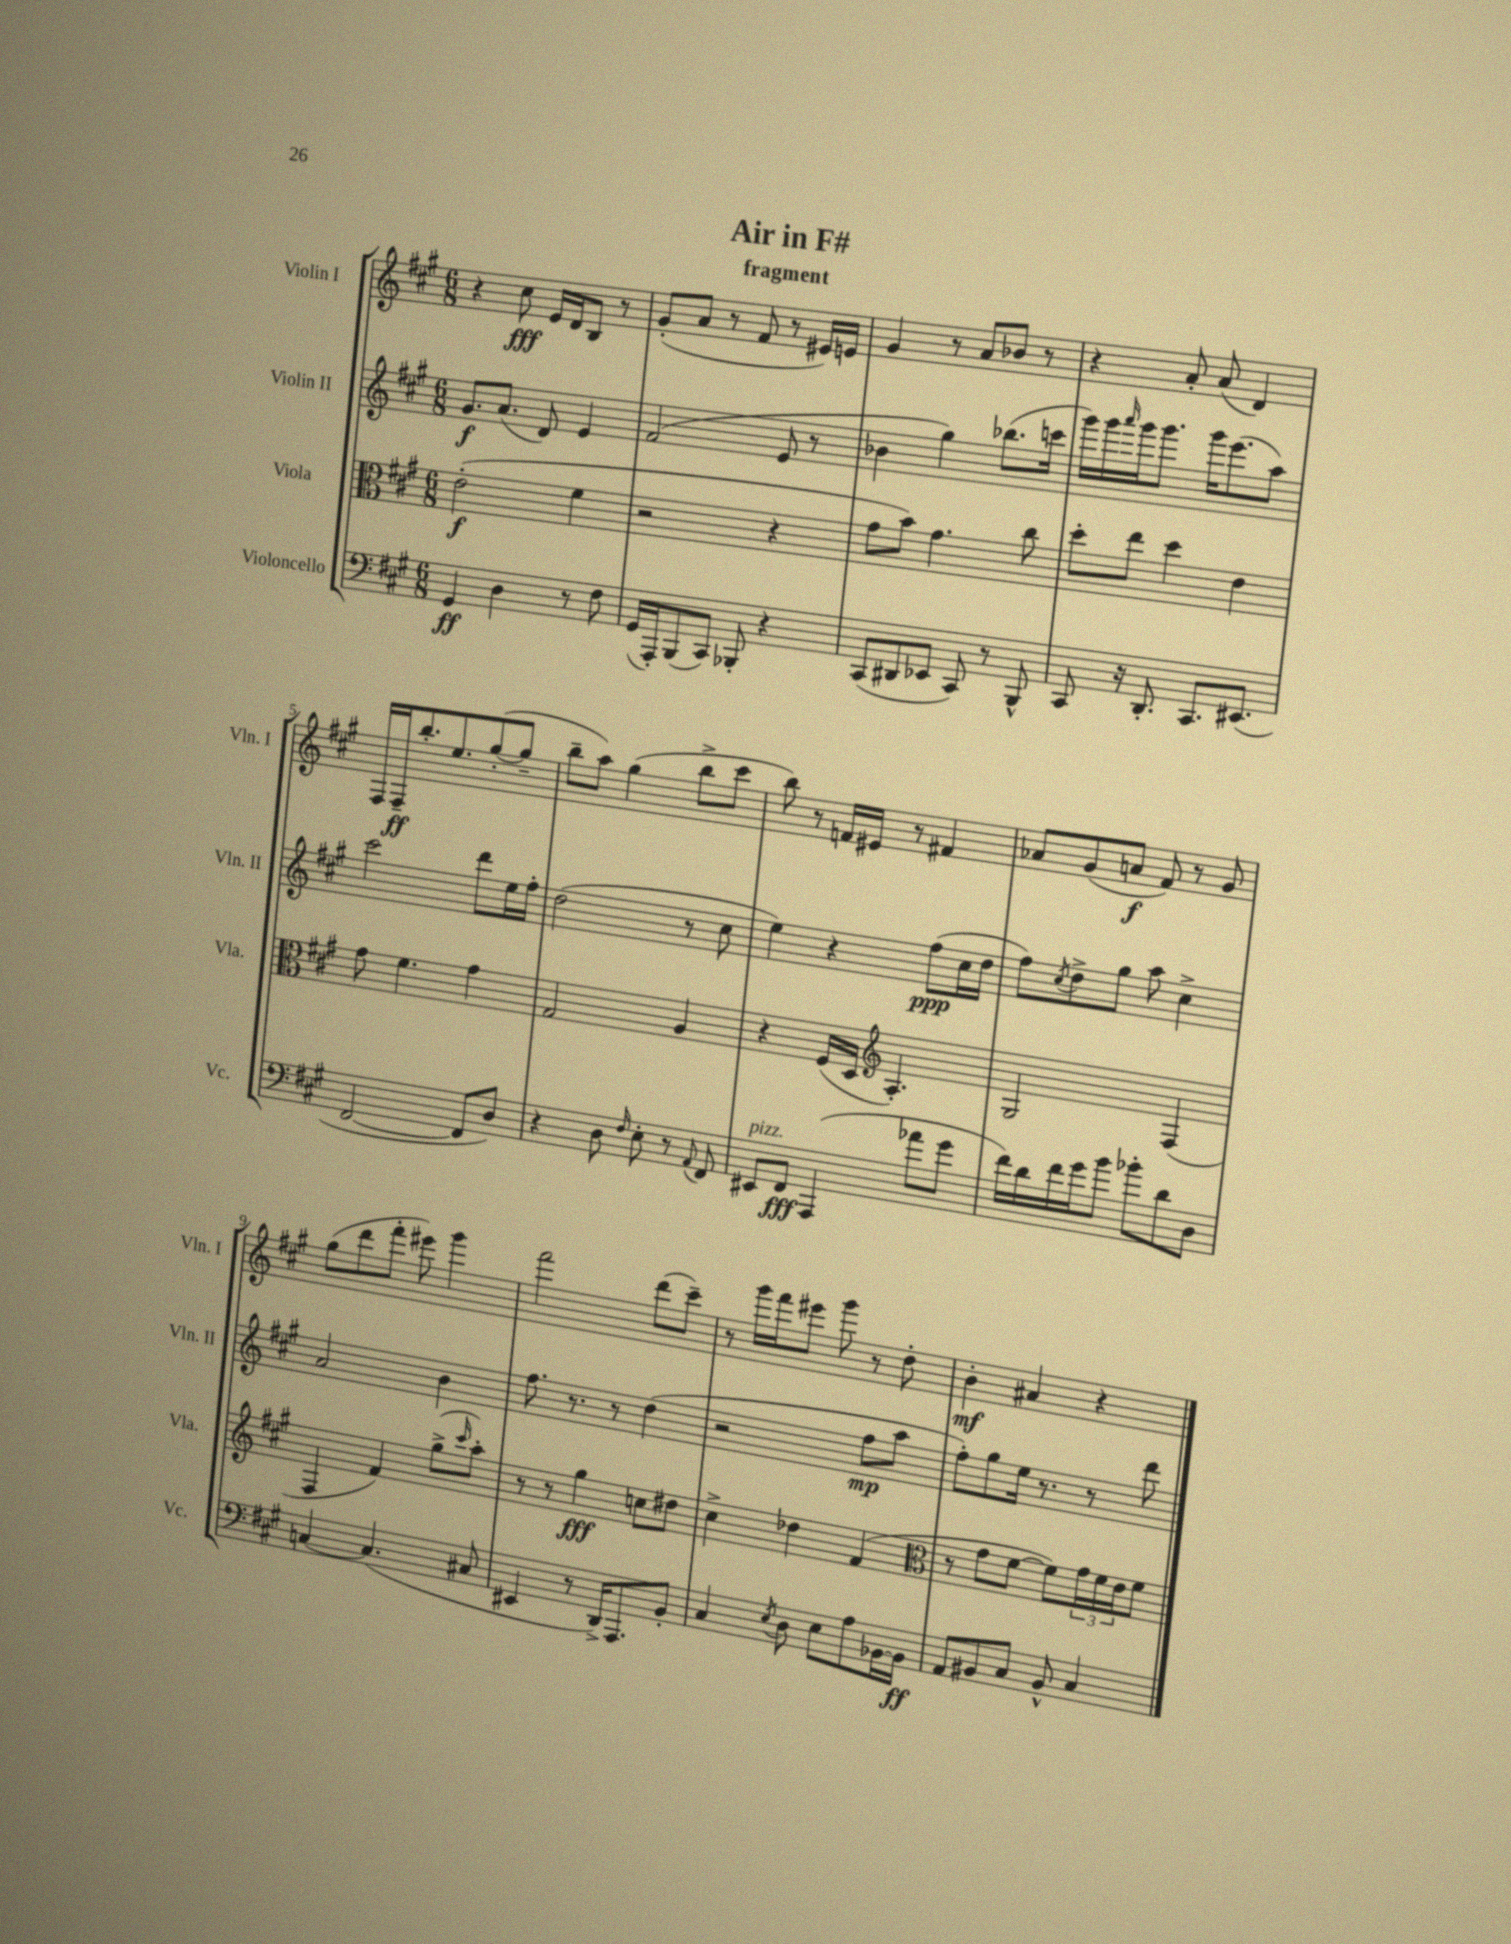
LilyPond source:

\header { title = "Air in F#" subtitle = "fragment" }
<<
\new StaffGroup <<
\new Staff = "s0" \with { instrumentName = "Violin I" shortInstrumentName = "Vln. I" } {
    \clef treble \key a \major \numericTimeSignature \time 6/8
    r4 cis''8\fff e'16 d'16 b8 r8 |
    gis'8-.( a'8 r8 fis'8 r8 eis'16) e'16 |
    gis'4 r8 a'8 bes'8 r8 |
    r4 a'8-. a'8( d'4) |
    fis16 fis16--\ff b''8.-. e''8. gis''8~-.( gis''8-- |
    b''8-- a''8) gis''4( b''8-> cis'''8 |
    b''8) r8 f'16 eis'16 r8 fis'4 |
    aes'8 gis'8( a'8\f fis'8) r8 gis'8 |
    gis''8( d'''8 fis'''8-. eis'''8) gis'''4 |
    fis'''2 d'''8( cis'''8--) |
    r8 gis'''16 fis'''16 eis'''8 gis'''8 r8 d''8-. |
    b'4-.\mf ais'4 r4 \bar "|." |
}
\new Staff = "s1" \with { instrumentName = "Violin II" shortInstrumentName = "Vln. II" } {
    \clef treble \key a \major \numericTimeSignature \time 6/8
    gis'8.\f a'8.( d'8) e'4 |
    fis'2( e'8 r8 |
    bes'4 gis''4) bes''8.( c'''16 |
    gis'''16) gis'''16 \grace { a'''16 } gis'''16 gis'''8. gis'''16 e'''8.( a''8) |
    cis'''2 d'''8 e''16 fis''16-. |
    d''2( r8 cis''8 |
    e''4) r4 fis''8\ppp( cis''16 d''16 |
    fis''8) \acciaccatura { cis''8 } d''8-> gis''8 a''8 cis''4-> |
    a'2 b'4 |
    fis''8. r8. r8 d''4( |
    r2 fis''8\mp a''8 |
    fis''8-.) gis''8 e''16 r8. r8 d'''8 \bar "|." |
}
\new Staff = "s2" \with { instrumentName = "Viola" shortInstrumentName = "Vla." } {
    \clef alto \key a \major \numericTimeSignature \time 6/8
    e'2-.\f( fis'4 |
    r2 r4 |
    gis'8 b'8) gis'4. cis''8 |
    d''8-. e''8 d''4 e'4 |
    gis'8 fis'4. gis'4 |
    gis2 a4 |
    r4 fis16( d16 \clef treble a4.-.) |
    gis2 fis4( |
    fis4 fis'4) gis''8->( \grace { cis'''16 } a''8-.) |
    r8 r8 gis''4\fff c''8 dis''8 |
    cis''4-> des''4 fis'4( |
    \clef alto r8 gis'8 fis'8~ fis'8) \tuplet 3/2 { gis'16 fis'16 e'16 } fis'8 \bar "|." |
}
\new Staff = "s3" \with { instrumentName = "Violoncello" shortInstrumentName = "Vc." } {
    \clef bass \key a \major \numericTimeSignature \time 6/8
    gis,4\ff d4 r8 fis8 |
    gis,16( a,,16-.) b,,8( cis,8) bes,,8-. r4 |
    cis,8( dis,8 ees,8 cis,8) r8 b,,8-^ |
    cis,8 r16 d,8.-. cis,8. eis,8.( |
    fis,2~ fis,8 d8) |
    r4 d8 \grace { fis16 } e8-. r8 \appoggiatura { a,8 } fis,8 |
    eis,8^\markup { \italic "pizz." } fis,8\fff a,,4( aes'8 gis'8 |
    fis'16) d'16 fis'16 gis'16 b'8 bes'8-. d'8 d8 |
    c4~ c4.( cis8 |
    eis,4 r8 d,16->) a,,8. b,8-. |
    cis4 \acciaccatura { e8 } d8 e8 a8 bes,16~ bes,16\ff |
    a,8 bis,8 cis8 bis,8-^ cis4 \bar "|." |
}
>>
>>
